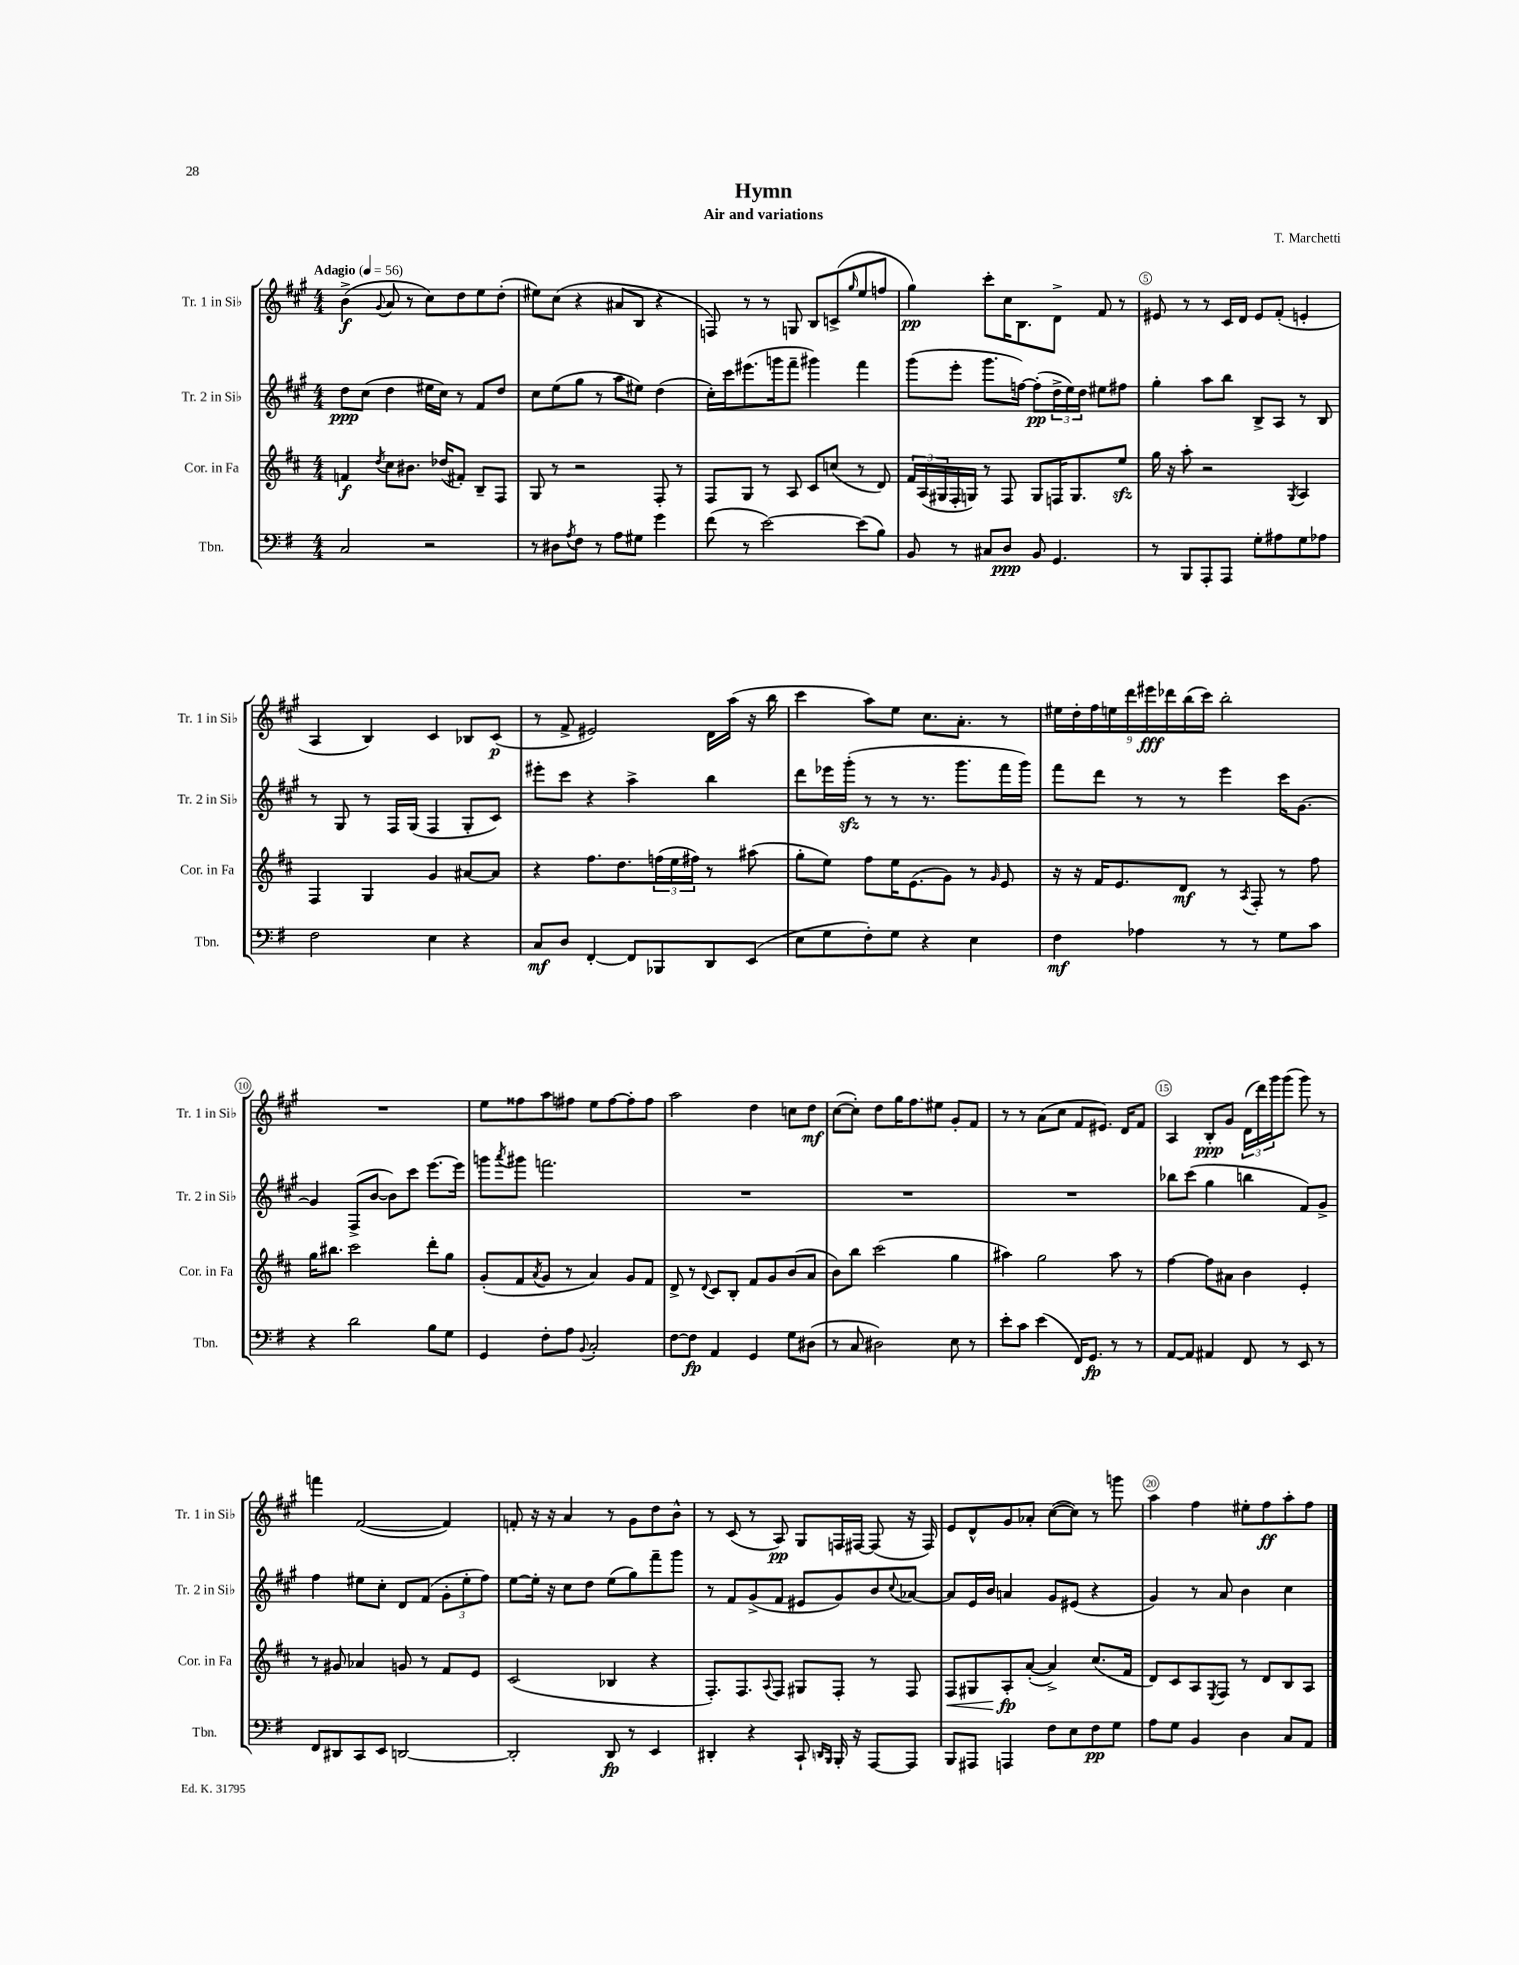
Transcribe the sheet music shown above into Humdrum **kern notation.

**kern	**kern	**kern	**kern
*staff4	*staff3	*staff2	*staff1
*clefF4	*clefG2	*clefG2	*clefG2
*k[f#]	*k[f#c#]	*k[f#c#g#]	*k[f#c#g#]
*M4/4	*M4/4	*M4/4	*M4/4
*MM56	*MM56	*MM56	*MM56
2C/	4f/	8dd\L	(4b^\
.	.	(8cc#\J	.
.	8qdd/	.	8qqg#/
.	8cc#\L	4dd\	8a/
.	8.b#\J	.	8r
2r	.	16ee#\LL	8cc#\L)
.	(16dd-/LK	16cc#\JJ)	.
.	8f#'/J)	8r	8dd\
.	8B~/L	8f#/L	8ee\
.	8F#/J	8dd/J	(8dd'\J
=	=	=	=
8r	8G/	8cc#\L	8ee#\L)
8D#\L	8r	(8ee\	(8cc#\J
8qA/	.	.	.
8F#\J	2r	8gg#\J	4r
8r	.	8r	.
8A\L	.	8aa\L	8a#/L
8G#\J	.	8ee#\J)	8B/J
4g\	8F#'/	(4dd\	4r
.	8r	.	.
=	=	=	=
(8f#\	8F#/L	16cc#'\LL)	8F/)
.	.	16ccc#\J	.
8r	8G/J	(8.eee#\	8r
[2e\)	8r	.	8r
.	.	16ggg\k	.
.	8A/	8fff#~\J	8G/
.	8c#/L	4ggg#\)	8B/L
.	(8cc/J	.	(8c^/
.	.	.	16qqgg#/
(8e\]L	8r	4fff#\	8ee/
8B\J)	8d/)	.	8ff/J
=	=	=	=
8BB/	24f#/LL	(8ggg#\L	4gg#\)
.	(24A/	.	.
.	24G#/	.	.
8r	16F#'/	8eee'\J	.
.	16G/JJ)	.	.
8C#/L	8r	8.ggg#\L	8ccc#'\L
8D/J	8F#/	.	16cc#\K
.	.	[16ff\Jk)	8.B\
8BB/	8G/L	(8ff'\]L	.
4.GG/	16F/K	24dd^\L	8d^\J
.	.	24ee\)	.
.	8.G/	.	.
.	.	24dd\JJ	.
.	.	8ee#\L	8f#/
.	8ee/J	8ff#\J	8r
=	=	=	=
8r	16gg\	4gg#'\	8e#/
.	16r	.	.
8BBB/L	8aa'\	.	8r
8AAA'/	2r	8aa\L	8r
8AAA/J	.	8bb\J	16c#/LL
.	.	.	16d/JJ
8G'\L	.	8B^/L	8e#/L
8A#\	.	8A/J	(8f#'/J
.	8qG/	.	.
8G\	4A/	8r	4e'/
8A-\J	.	8B/	.
=	=	=	=
2F#\	4F#/	8r	4A/
.	.	8G#/	.
.	4G/	8r	4B/)
.	.	16F#/LL	.
.	.	(16G#/JJ	.
4E\	4g/	4F#/	4c#/
4r	[8a#/L	8G#'/L	8B-/L
.	8a#/]J	8c#/J)	(8c#/J
=	=	=	=
8C/L	4r	8eee#'\L	8r
8D/J	.	8ccc#\J	8f#^/
[4FF#'/	8.ff#\L	4r	2e#/)
.	8.dd\	.	.
8FF#/]L	.	4aa^\	.
8BBB-/	(24ff\L	.	.
.	24ee\	.	.
.	24ff#\JJ)	.	.
8DD/	8r	4bb\	16d\LL
.	.	.	(16aa\JJ
(8EE/J	(8aa#\	.	16r
.	.	.	16bb\
=	=	=	=
8E\L	8gg'\L	8ddd\L	4ccc#\
8G\	8ee\J)	16eee-\L	.
.	.	(16ggg#'\JJ	.
8F#'\)	8ff#\L	8r	8aa\L)
8G\J	16ee\K	8r	8ee\J
.	(8.e\	.	.
4r	.	8.r	8.cc#\L
.	8g\J)	.	.
.	.	8.ggg#\L	8.a'\J
4E\	8r	.	.
.	16qqg/	.	.
.	8e/	16fff#\L	8r
.	.	16ggg#\JJ)	.
=	=	=	=
4F#\	16r	8fff#\L	18ee#\LL
.	.	.	18dd'\
.	16r	.	.
.	.	.	18ff#\
.	16f#/LK	8ddd\J	.
.	.	.	18ee\
.	8.e/	.	.
.	.	.	18ddd\
4A-\	.	8r	.
.	.	.	18eee#\
.	.	.	18ddd-\
.	8d/J	8r	.
.	.	.	(18bb\
.	.	.	18ccc#\JJ)
8r	8r	4eee\	2bb'\
.	8qA/	.	.
8r	8F#'/	.	.
8G\L	8r	16ccc#\LK	.
.	.	[8.g#\J	.
8c\J	8ff#\	.	.
=	=	=	=
4r	16gg\LK	4g#/]	1r
.	8.bb#\J	.	.
2d\	2ccc#\	(8F#^/L	.
.	.	[8b/J	.
.	.	8b\]L)	.
.	.	8ccc#\J	.
8B\L	8ddd'\L	[8.eee\L	.
8G\J	8gg\J	.	.
.	.	16eee\]Jk	.
=	=	=	=
4GG/	(8g'/L	8ggg\L	8ee\L
.	.	8qaaa/	.
.	8f#/	8ggg#\J	8ff##\
.	8qa/	.	.
8F#'\L	8g/J	2.fff\	8aa\
8A\J	8r	.	8ff#\J
8qqBB/	.	.	.
2C'/	4a/)	.	8ee\L
.	.	.	[8ff#\
.	8g/L	.	8ff#'\]
.	8f#/J	.	8ff#\J
=	=	=	=
[8F#\L	8d^/	1r	2aa\
8F#\]J	8r	.	.
.	8qqd/	.	.
4AA/	8c#/L	.	.
.	8B'/J	.	.
4GG/	8f#/L	.	4dd\
.	8g/	.	.
8G\L	(8b/	.	8cc\L
(8D#\J	8a/J	.	8dd\J
=	=	=	=
8r	8b\L)	1r	([8cc#\L
8C/	8bb\J	.	8cc#'\]J)
2D#\)	(2ccc#\	.	8dd\L
.	.	.	16gg#\K
.	.	.	8.ff#\
.	.	.	8ee#\J
8E\	4gg\	.	8g#'/L
8r	.	.	8f#/J
=	=	=	=
8e'\L	4aa#\)	1r	8r
8c\J	.	.	8r
(4e\	2gg\	.	(8a\L
.	.	.	8cc#\J
16FF#/LK)	.	.	8f#/L
8.GG/J	.	.	.
.	.	.	8.e#/J)
8r	8aa#\	.	.
.	.	.	16d/LK
8r	8r	.	8f#/J
=	=	=	=
[8AA/L	[4ff#\	8bb-\L	4A/
8AA/]J	.	(8ccc#\J	.
4AA#/	8ff#\]L	4gg#\	8B'/L
.	8a#\J	.	8g#/J
8FF#/	4b\	4bb\	(24d\LL
.	.	.	24ddd\)
.	.	.	24ggg#\J
8r	.	.	(8ggg#\J
8EE/	4e'/	8f#/L)	8ggg#\)
8r	.	8g#^/J	8r
=	=	=	=
8FF#/L	8r	4ff#\	4fff\
8DD#/	8g#/	.	.
8CC/	4a-/	8ee#\L	([2f#/
8EE/J	.	8cc#'\J	.
[2DD/	8g/	8d/L	.
.	8r	(8f#/J	.
.	8f#/L	12g#'\L	4f#/])
.	.	12ee#'\	.
.	8e/J	.	.
.	.	12ff#\J)	.
=	=	=	=
2DD'/]	(2c#/	[8ee\L	8f'/
.	.	16ee'\]Jk	16r
.	.	16r	16r
.	.	8cc#\L	4a/
.	.	8dd\J	.
8DD/	4B-/	(8ee\L	8r
8r	.	8gg#\)	8g#\L
4EE/	4r	8fff#~\	8dd\
.	.	8ggg#\J	8b^^\J
=	=	=	=
4DD#'/	8.F#'/L)	8r	8r
.	.	8f#/L	(8c#/
.	8.F#/	.	.
4r	.	(8g#^/	8r
.	8qqA/	.	.
.	8F#/J	8f#/J	8A/)
8CC`/	8G#/L	8e#/L	8G#/L
16qqDD/LL	.	.	.
16qqBBB/JJ	.	.	.
16BBB'/	8F#'/J	8g#/)	16F/L
16r	.	.	[16F#/JJ
[8AAA/L	8r	8b/	(8F#/]
.	.	8qqcc#/	.
8AAA/]J	8F#/	[8a-/J	16r
.	.	.	16F#/)
=	=	=	=
8BBB/L	8F#/L	8a-/]L	8e/L
8AAA#/J	8G#/	16e/L	8d^^/
.	.	16b/JJ	.
4AAA/	8A'/	4a/	8g#/
.	([8a'/J	.	8a-'/J
8F#\L	4a^/])	8g#/L	([8cc#\L
8E\	.	(8e#/J	8cc#\]J)
8F#\	(8.cc#/L	4r	8r
8G\J	.	.	8ggg\
.	16f#/Jk	.	.
=	=	=	=
8A\L	8d/L)	4g#/)	4aa\
8G\J	8c#/	.	.
4BB/	8A/	8r	4ff#\
.	8qE/	.	.
.	8F#/J	8a/	.
4D\	8r	4b\	8ee#'\L
.	8d/L	.	8ff#\
8C/L	8B/	4cc#\	8aa'\
8AA/J	8A/J	.	8ff#\J
==	==	==	==
*-	*-	*-	*-
